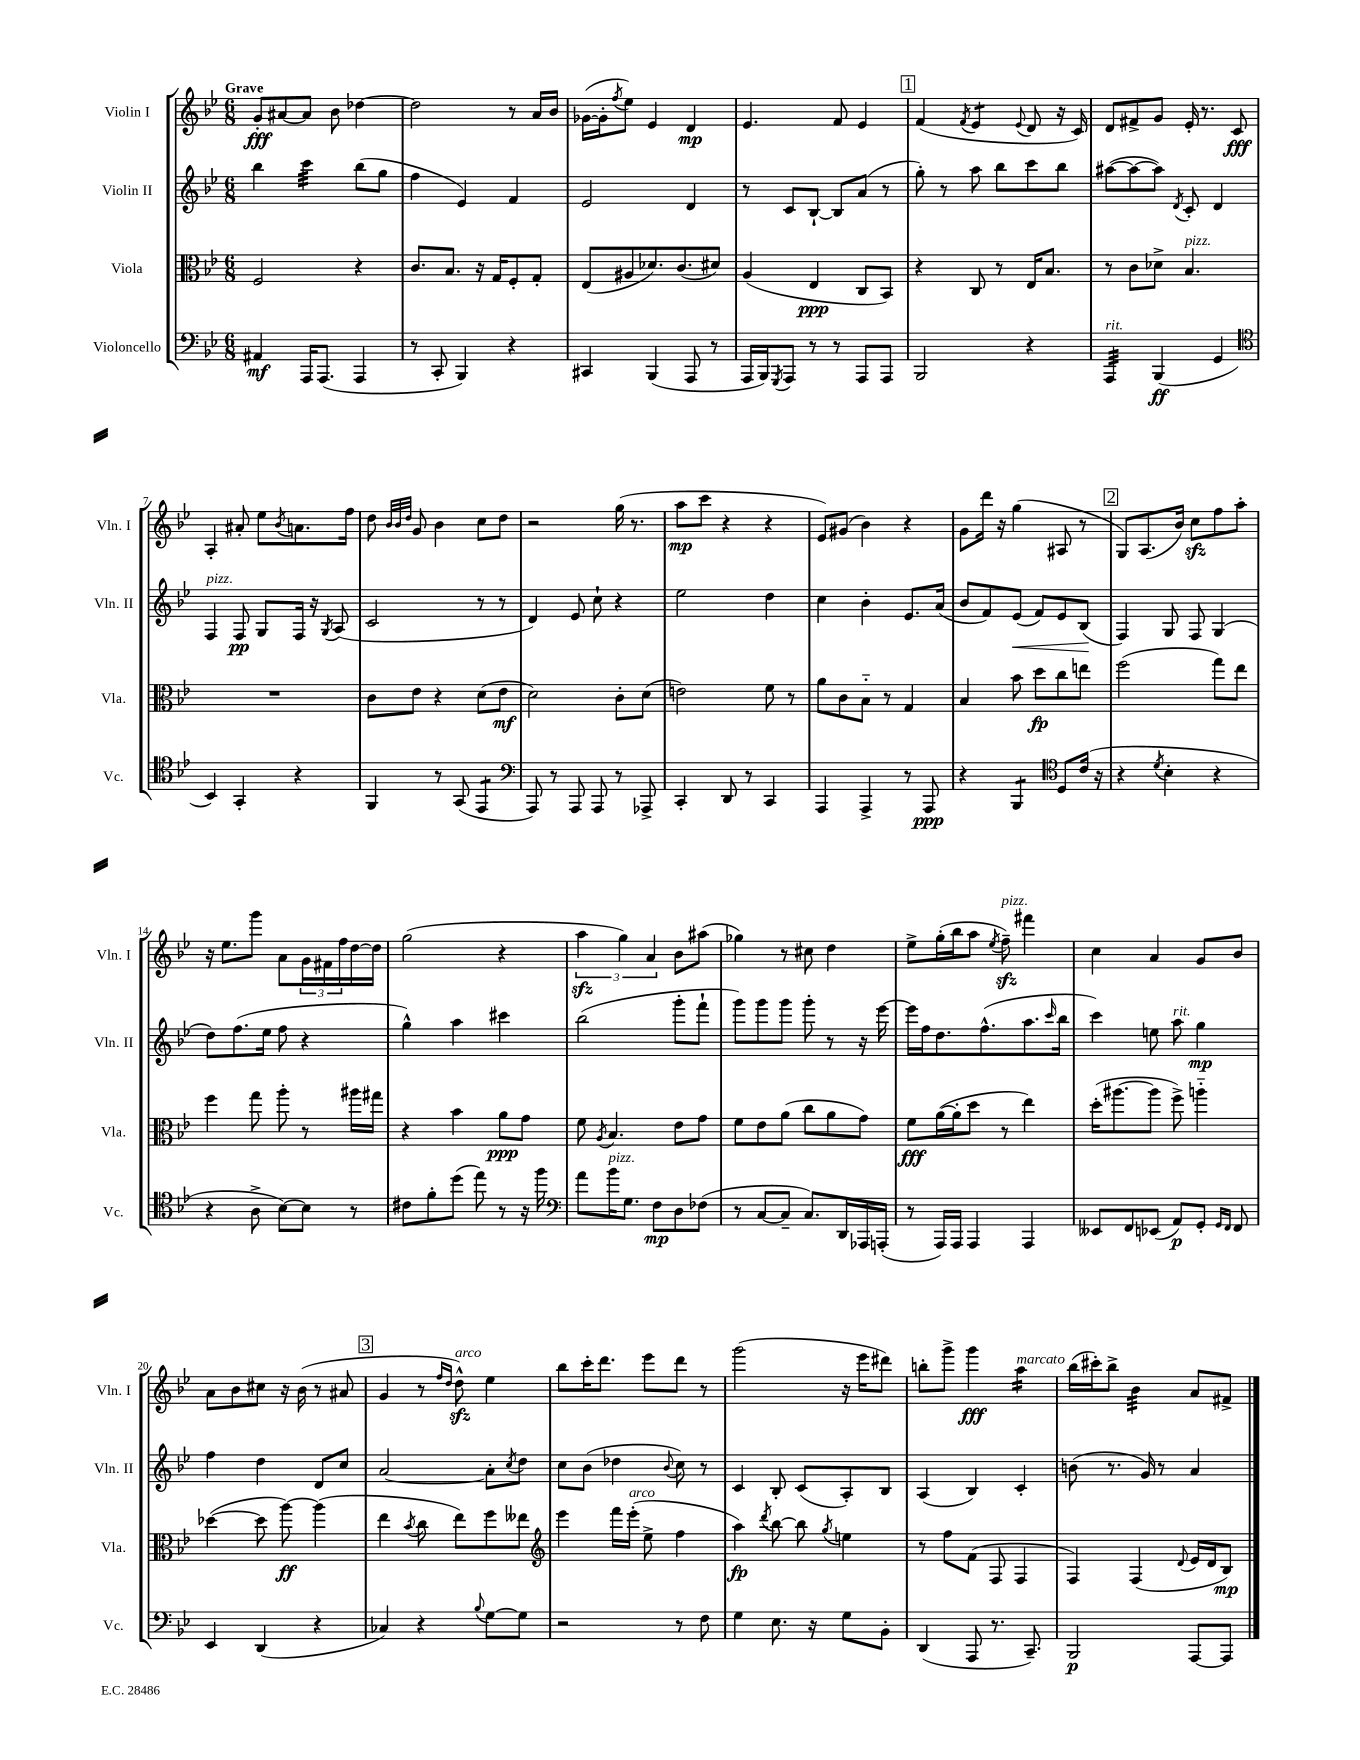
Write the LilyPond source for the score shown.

<<
\new StaffGroup <<
\new Staff = "s0" \with { instrumentName = "Violin I" shortInstrumentName = "Vln. I" } {
    \clef treble \key bes \major \numericTimeSignature \time 6/8 \tempo "Grave"
    g'8-.\fff ais'8~ ais'8 bes'8 des''4~ |
    des''2 r8 a'16 bes'16 |
    ges'16~( ges'16-. \acciaccatura { f''8 } ees''8) ees'4 d'4\mp |
    ees'4. f'8 ees'4 |
    \mark \markup { \box "1" } f'4( \acciaccatura { f'8 } ees'4:8 \appoggiatura { ees'8 } d'8 r16 c'16) |
    d'8 fis'8-> g'8 ees'16-. r8. c'8\fff |
    a4-. ais'8-. ees''8 \acciaccatura { bes'8 } a'8. f''16 |
    d''8 \grace { bes'32 bes'32 d''32 } g'8 bes'4 c''8 d''8 |
    r2 g''16( r8. |
    a''8\mp c'''8 r4 r4 |
    ees'8) gis'8( bes'4) r4 |
    g'8 d'''16 r16 g''4( ais8 r8 |
    \mark \markup { \box "2" } g8) a8.( bes'16) c''8\sfz f''8 a''8-. |
    r16 ees''8. g'''8 a'8 \tuplet 3/2 { g'16 fis'16 f''16 } d''16~ d''16 |
    g''2( r4 |
    \tuplet 3/2 { a''4\sfz g''4) a'4 } bes'8 ais''8( |
    ges''4) r8 cis''8 d''4 |
    ees''8-> g''16-.( bes''16 a''8 \acciaccatura { ees''8 } f''8--\sfz^\markup { \italic "pizz." }) fis'''4 |
    c''4 a'4 g'8 bes'8 |
    a'8 bes'8 cis''8 r16 bes'16( r8 ais'8 |
    \mark \markup { \box "3" } g'4 r8 \grace { f''16 d''16 } d''8-^\sfz^\markup { \italic "arco" }) ees''4 |
    bes''8 c'''16-. d'''8. ees'''8 d'''8 r8 |
    g'''2( r16 ees'''16 dis'''8) |
    b''8-. g'''8-> g'''4\fff a''4:16^\markup { \italic "marcato" } |
    bes''16( cis'''16-.) bes''8-> bes'4:32 a'8 fis'8-> \bar "|." |
}
\new Staff = "s1" \with { instrumentName = "Violin II" shortInstrumentName = "Vln. II" } {
    \clef treble \key bes \major \numericTimeSignature \time 6/8
    bes''4 c'''4:32 bes''8( g''8 |
    f''4 ees'4) f'4 |
    ees'2 d'4 |
    r8 c'8 bes8~-! bes8 a'8( r8 |
    \mark \markup { \box "1" } g''8-.) r8 a''8 bes''8 c'''8 bes''8 |
    ais''8~( ais''8~ ais''8) \acciaccatura { d'8 } c'8-. d'4 |
    f4^\markup { \italic "pizz." } f8\pp g8 f16 r16 \acciaccatura { g8 } a8( |
    c'2 r8 r8 |
    d'4) ees'8 c''8-! r4 |
    ees''2 d''4 |
    c''4 bes'4-. ees'8. a'16( |
    bes'8 f'8) ees'8\<( f'8) ees'8 bes8\!( |
    \mark \markup { \box "2" } f4) g8 f8 g4( |
    d''8) f''8.( ees''16 f''8 r4 |
    g''4-^) a''4 cis'''4 |
    bes''2( g'''8-. f'''8-! |
    g'''8) g'''8 g'''8 g'''8-. r8 r16 ees'''16~ |
    ees'''16 f''16 d''8. f''8.-^( a''8. \grace { c'''16 } bes''16 |
    c'''4) e''8 a''8^\markup { \italic "rit." } g''4\mp |
    f''4 d''4 d'8 c''8 |
    \mark \markup { \box "3" } a'2~ a'8-. \acciaccatura { c''8 } d''8 |
    c''8 bes'8( des''4 \appoggiatura { bes'8 } c''8) r8 |
    c'4 bes8-. c'8( a8-.) bes8 |
    a4( bes4) c'4-. |
    b'8( r8. g'16) r8 a'4 \bar "|." |
}
\new Staff = "s2" \with { instrumentName = "Viola" shortInstrumentName = "Vla." } {
    \clef alto \key bes \major \numericTimeSignature \time 6/8
    f2 r4 |
    c'8. bes8. r16 g16 f8-. g8-. |
    ees8( ais8 des'8.) c'8.( dis'8) |
    a4( ees4\ppp c8 bes,8) |
    \mark \markup { \box "1" } r4 c8 r8 ees16 bes8. |
    r8 c'8 des'8-> bes4.^\markup { \italic "pizz." } |
    R2. |
    c'8 ees'8 r4 d'8( ees'8\mf |
    d'2) c'8-. d'8( |
    e'2) f'8 r8 |
    a'8 c'8 bes8-_ r8 g4 |
    bes4 bes'8 d''8\fp c''8 e''8 |
    \mark \markup { \box "2" } f''2( g''8) ees''8 |
    f''4 g''8 a''8-. r8 ais''16 gis''16 |
    r4 bes'4 a'8\ppp g'8 |
    f'8 \acciaccatura { a8 } bes4. ees'8 g'8 |
    f'8 ees'8 a'8( c''8 a'8 g'8) |
    f'8\fff a'16~( a'16-. d''8 r8 ees''4) |
    d''16-.( ais''8.~ ais''8 f''8->) a''4-_ |
    des''4~( des''8 a''8~\ff) a''4( |
    \mark \markup { \box "3" } ees''4 \acciaccatura { bes'8 } c''8 ees''8) f''8 eeses''8 |
    \clef treble ees'''4 f'''16 ees'''16-.^\markup { \italic "arco" }( ees''8-> f''4 |
    a''4\fp) \acciaccatura { d'''8 } bes''8~ bes''8 \acciaccatura { g''8 } e''4 |
    r8 f''8 f'8( f8 f4 |
    f4) f4( \appoggiatura { d'8 } ees'16 d'16 bes8\mp) \bar "|." |
}
\new Staff = "s3" \with { instrumentName = "Violoncello" shortInstrumentName = "Vc." } {
    \clef bass \key bes \major \numericTimeSignature \time 6/8
    ais,4\mf a,,16 a,,8.( a,,4 |
    r8 c,8-. bes,,4) r4 |
    cis,4 bes,,4( a,,8 r8 |
    a,,16 bes,,16) \acciaccatura { g,,8 } a,,8 r8 r8 a,,8 a,,8 |
    \mark \markup { \box "1" } bes,,2 r4 |
    a,,4:32^\markup { \italic "rit." } bes,,4\ff( g,4 |
    \clef tenor bes,4) g,4-. r4 |
    f,4 r8 g,8( ees,4:8 |
    \clef bass a,,8) r8 a,,8 a,,8 r8 aes,,8-> |
    c,4-. d,8 r8 c,4 |
    a,,4 a,,4-> r8 a,,8\ppp |
    r4 bes,,4:8 \clef tenor d8 c'16( r16 |
    \mark \markup { \box "2" } r4 \acciaccatura { d'8 } bes4-. r4 |
    r4 a8-> bes8~) bes8 r8 |
    cis'8 f'8-. d''8( ees''8) r8 r16 f''16 |
    \clef bass a'8 bes'16^\markup { \italic "pizz." } g8. f8\mp d8 fes8( |
    r8 c8~ c8-- c8.) d,16 aes,,16 a,,16-.( |
    r8 a,,16) a,,16 a,,4 a,,4 |
    eeses,8 f,8 ees,8( a,8\p) g,8-. \grace { g,16 f,16 } f,8 |
    ees,4 d,4( r4 |
    \mark \markup { \box "3" } ces4) r4 \appoggiatura { bes8 } g8~ g8 |
    r2 r8 f8 |
    g4 ees8. r16 g8 bes,8-. |
    d,4( a,,8 r8. c,8.--) |
    bes,,2\p a,,8~ a,,8 \bar "|." |
}
>>
>>
